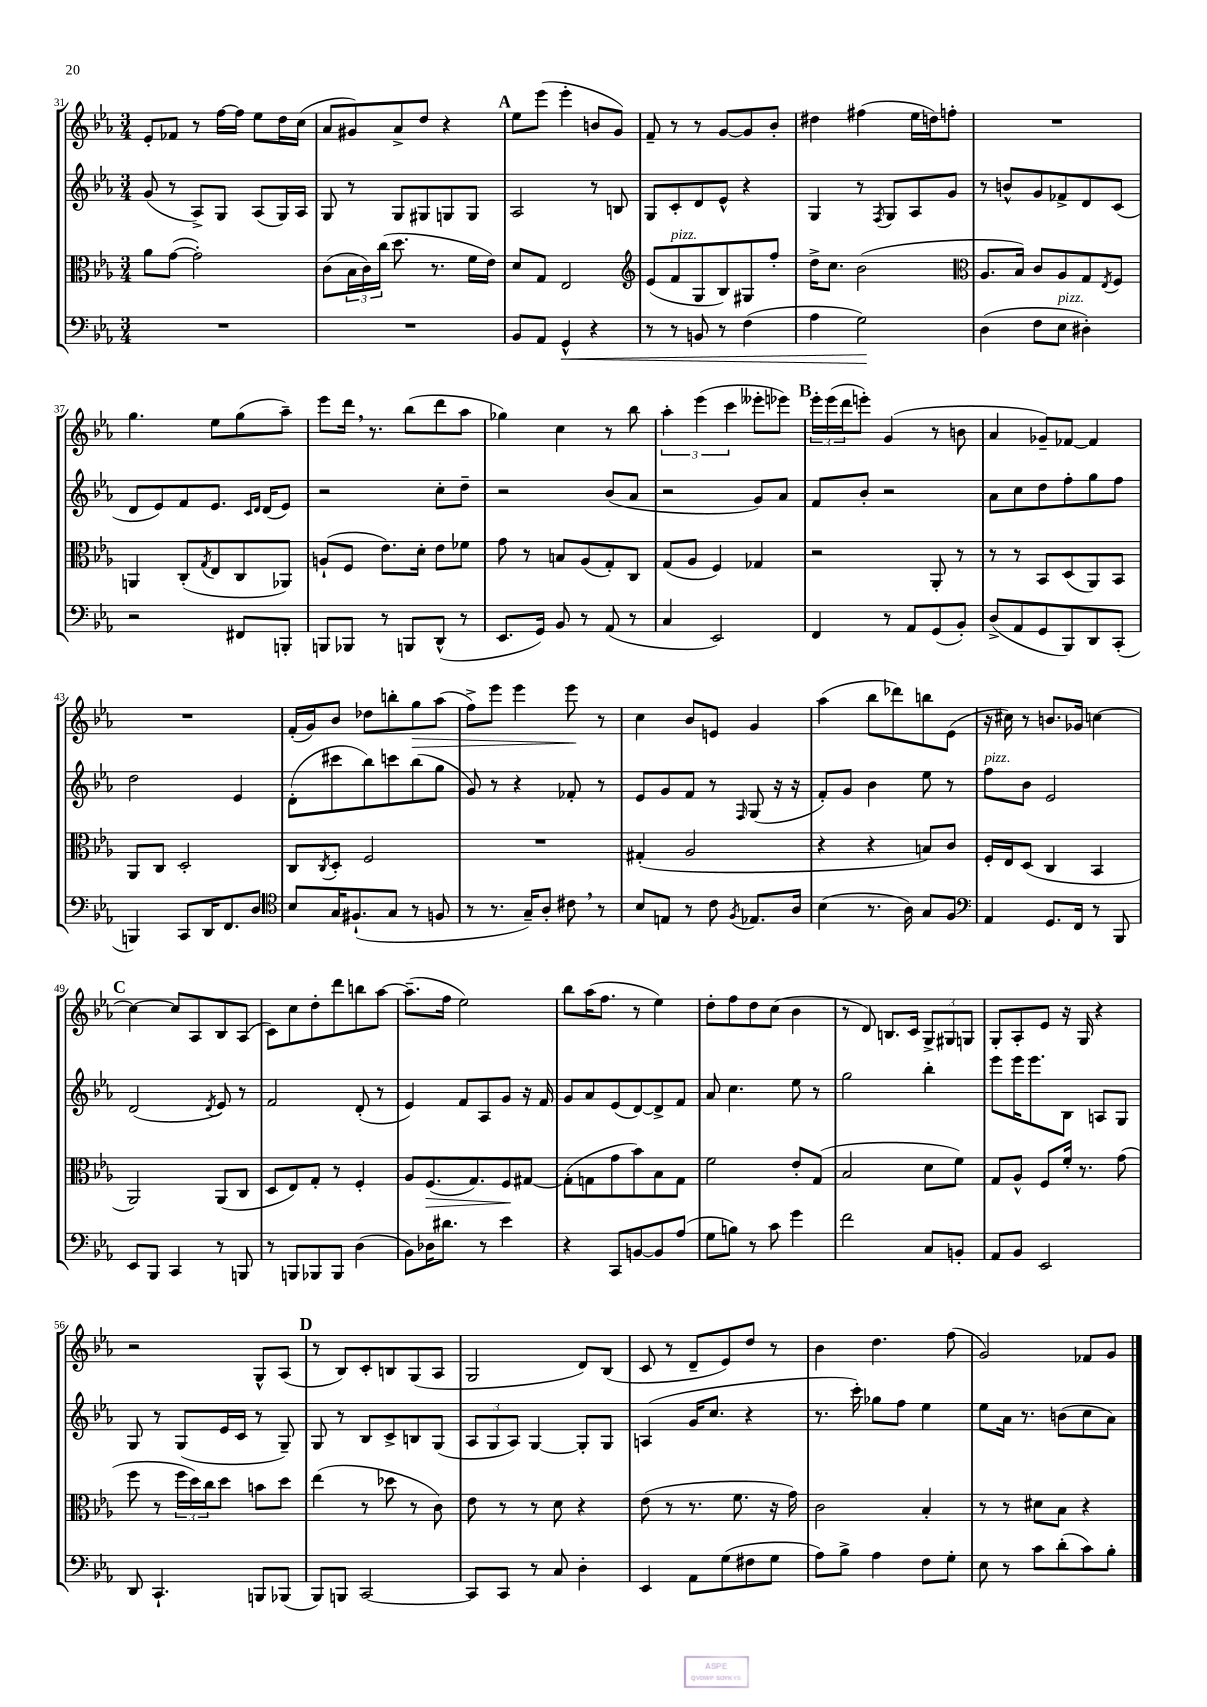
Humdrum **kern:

**kern	**kern	**kern	**kern
*staff4	*staff3	*staff2	*staff1
*clefF4	*clefC3	*clefG2	*clefG2
*k[b-e-a-]	*k[b-e-a-]	*k[b-e-a-]	*k[b-e-a-]
*M3/4	*M3/4	*M3/4	*M3/4
2.r	8a-	(8g	8e-'
.	([8g	8r	8f-
.	2g'])	8A-^)	8r
.	.	8G	[16ff
.	.	.	16ff]
.	.	(8A-	8ee-
.	.	16G)	16dd
.	.	16A-	(16cc
=	=	=	=
2.r	(8c	8G	8a-
.	24B-	8r	8g#)
.	24c)	.	.
.	(24cc	.	.
.	8.dd	8G	8a-^
.	.	8G#	8dd
.	8.r	.	.
.	.	8G	4r
.	16f	8G	.
.	16e-)	.	.
=	=	=	=
8BB-	8d	2A-	8ee-
8AA-	8G	.	(8eee-
4GG^^	2E-	.	4eee-'
4r	.	8r	8b
.	.	8B	8g)
=	=	=	=
*	*clefG2	*	*
8r	(8e-	8G	8f~
8r	8f	8c'	8r
8BB	8G	8d	8r
8r	8B-)	8e-^^	[8g
(4F	8G#	4r	8g]
.	8ff'	.	8b-'
=	=	=	=
4A-	16dd^	4G	4dd#
.	8.cc	.	.
2G)	(2b-	8r	(4ff#
.	.	8qF	.
.	.	8G	.
.	.	8A-	16ee-
.	.	.	16dd)
.	.	8g	8ff'
=	=	=	=
*	*clefC3	*	*
(4D	8.A-	8r	2.r
.	.	8b^^	.
.	16B-)	.	.
8F	8c	8g	.
8E-	8A-	8f-^	.
4D#')	8G	8d	.
.	8qE-	.	.
.	8F	(8c	.
=	=	=	=
2r	4AA	8d	4.gg
.	.	8e-)	.
.	(8C'	8f	.
.	8qG	.	.
.	8E-	8.e-	8ee-
8FF#	8C	.	(8gg
.	.	16qqc	.
.	.	16qqd	.
.	.	(16d	.
8BBB'	8AA-)	8e-)	8aa-~)
=	=	=	=
8BBB	(8A`	2r	8eee-
8BBB-	8F	.	16ddd
.	.	.	8.r
8r	8.e-)	.	.
8BBB	.	.	(8bb-
.	16d'	.	.
(8DD^^	8e-	8cc'	8ddd
8r	8f-	8dd~	8aa-
=	=	=	=
8.EE-	8g	2r	4gg-)
.	8r	.	.
16GG)	.	.	.
8BB-	8B	.	4cc
8r	(8A-	.	.
(8AA-	8G')	(8b-	8r
8r	8C	8a-	8bb-
=	=	=	=
4C	(8G	2r	6aa-'
.	8A-	.	.
.	.	.	(6eee-
2EE-)	4F)	.	.
.	.	.	6ccc
.	4G-	8g)	8eee--'
.	.	8a-	8eee-)
=	=	=	=
4FF	2r	8f	24eee-'
.	.	.	(24eee-
.	.	.	24ddd
.	.	8b-'	8eee')
8r	.	2r	(4g
8AA-	.	.	.
(8GG	8AA-'	.	8r
8BB-')	8r	.	8b
=	=	=	=
(8D^	8r	8a-	4a-
8AA-	8r	8cc	.
8GG	8BB-	8dd	8g-~)
8BBB-)	(8D	8ff'	[8f-
8DD	8AA-)	8gg	4f-]
(8CC'	8BB-	8ff	.
=	=	=	=
4BBB)	8AA-	2dd	2.r
.	8C	.	.
8CC	2D'	.	.
16DD	.	.	.
8.FF	.	.	.
.	.	4e-	.
8D	.	.	.
=	=	=	=
*clefC4	*	*	*
8B-	8C	(8d'	(16f'
.	.	.	16g)
.	8qC	.	.
16G	8D'	8ccc#	8b-
(8.F#`	.	.	.
.	2F	8bb-)	8dd-
8G	.	8ccc	8bb'
8r	.	(8bb-	8gg
8F	.	8gg	(8aa-
=	=	=	=
8r	2.r	8g)	8ff^)
8.r	.	8r	8eee-
.	.	4r	4eee-
16G~)	.	.	.
8A-'	.	.	.
8c#	.	8f-'	8eee-
8r	.	8r	8r
=	=	=	=
8B-	(4G#'	8e-	4cc
8E	.	8g	.
8r	2A-	8f	8b-
8c	.	8r	8e
8qF	.	16qqF	.
8.E-	.	(8G	4g
.	.	16r	.
16A-	.	16r	.
=	=	=	=
(4B-	4r	8f')	(4aa-
.	.	8g	.
8.r	4r	4b-	8bb-
.	.	.	8ddd-)
16A-)	.	.	.
8G	8B)	8ee-	8bb
8F	8c	8r	(8e-
=	=	=	=
*clefF4	*	*	*
4AA-	16F'	8ff	16r
.	16E-	.	16cc#)
.	(8D	8b-	8r
8.GG	4C	2e-	8.b
16FF	.	.	16g-
8r	4BB-	.	[4cc
8BBB-	.	.	.
=	=	=	=
8EE-	2AA-)	(2d	4cc_
8BBB-	.	.	.
4CC	.	.	8cc]
.	.	.	8A-
.	.	8qd	.
8r	(8AA-	8e-)	8B-
8BBB	8C	8r	(8A-
=	=	=	=
8r	8D	2f	8c)
8BBB	8E-)	.	8cc
8BBB-	8G'	.	8dd'
8BBB-	8r	.	8ddd
(4D	4F'	(8d'	8bb
.	.	8r	[8aa-
=	=	=	=
8BB-)	8A-	4e-)	(8.aa-~]
16D-	(8.F	.	.
8.d#	.	.	16ff
.	.	8f	2ee-)
.	8.G)	.	.
8r	.	8A-	.
4e-	8F	8g	.
.	[8G#	16r	.
.	.	16f	.
=	=	=	=
4r	(8G#']	8g	8bb-
.	8G	8a-	(16aa-
.	.	.	8.ff
8CC	8g	(8e-	.
[8BB	8b-)	[8d)	8r
8BB]	8B-	8d^]	4ee-)
(8A-	8G	8f	.
=	=	=	=
8G	2f	8a-	8dd'
8B)	.	4.cc	8ff
8r	.	.	8dd
8c	.	.	(8cc
4g	8e-'	8ee-	4b-
.	(8G	8r	.
=	=	=	=
2f	2B-	2gg	8r
.	.	.	8d)
.	.	.	8.B
.	.	.	16c
8C	8d	4bb-'	12G^
.	.	.	12G#
8BB'	8f)	.	.
.	.	.	12G
=	=	=	=
8AA-	8G	8eee-	8G'
8BB-	8A-^^	16eee-	8A-'
.	.	8.eee-	.
2EE-	8F	.	8e-
.	16f'	8B-	16r
.	8.r	.	16G
.	.	8A	4r
.	(8g	8G	.
=	=	=	=
8DD	8ff	8G	2r
4.CC`	8r	8r	.
.	24ff	(8G	.
.	24dd)	.	.
.	24cc	.	.
.	8dd	16e-	.
.	.	16c	.
8BBB	8b	8r	8G^^
(8BBB-	8dd	8G~)	(8A-
=	=	=	=
8BBB-)	(4ee-	8G	8r
8BBB	.	8r	8B-)
[2CC	8r	8B-	8c'
.	8dd-	8c^	8B
.	8r	8B	(8G
.	8c)	(8G	8A-
=	=	=	=
8CC]	8e-	12A-	2G
.	.	12G	.
8CC	8r	.	.
.	.	12A-)	.
8r	8r	[4G	.
8C	8d	.	.
4D'	4r	8G']	8d)
.	.	8G	(8B-
=	=	=	=
4EE-	(8e-	(4A	8c
.	8r	.	8r
8AA-	8.r	16g	8d~
.	.	8.cc	.
(8G	.	.	8e-)
.	8.f	.	.
8F#	.	4r	8dd
8G	16r	.	8r
.	16g)	.	.
=	=	=	=
8A-)	2c	8.r	4b-
8B-^	.	.	.
.	.	16ccc')	.
4A-	.	8gg-	4.dd
.	.	8ff	.
8F	4B-'	4ee-	.
8G'	.	.	(8ff
=	=	=	=
8E-	8r	8ee-	2g)
8r	8r	16a-	.
.	.	8.r	.
8c	8d#	.	.
(8d'	8B-	(8b	.
8c)	4r	8cc	8f-
8B-'	.	8a-)	8g
==	==	==	==
*-	*-	*-	*-
